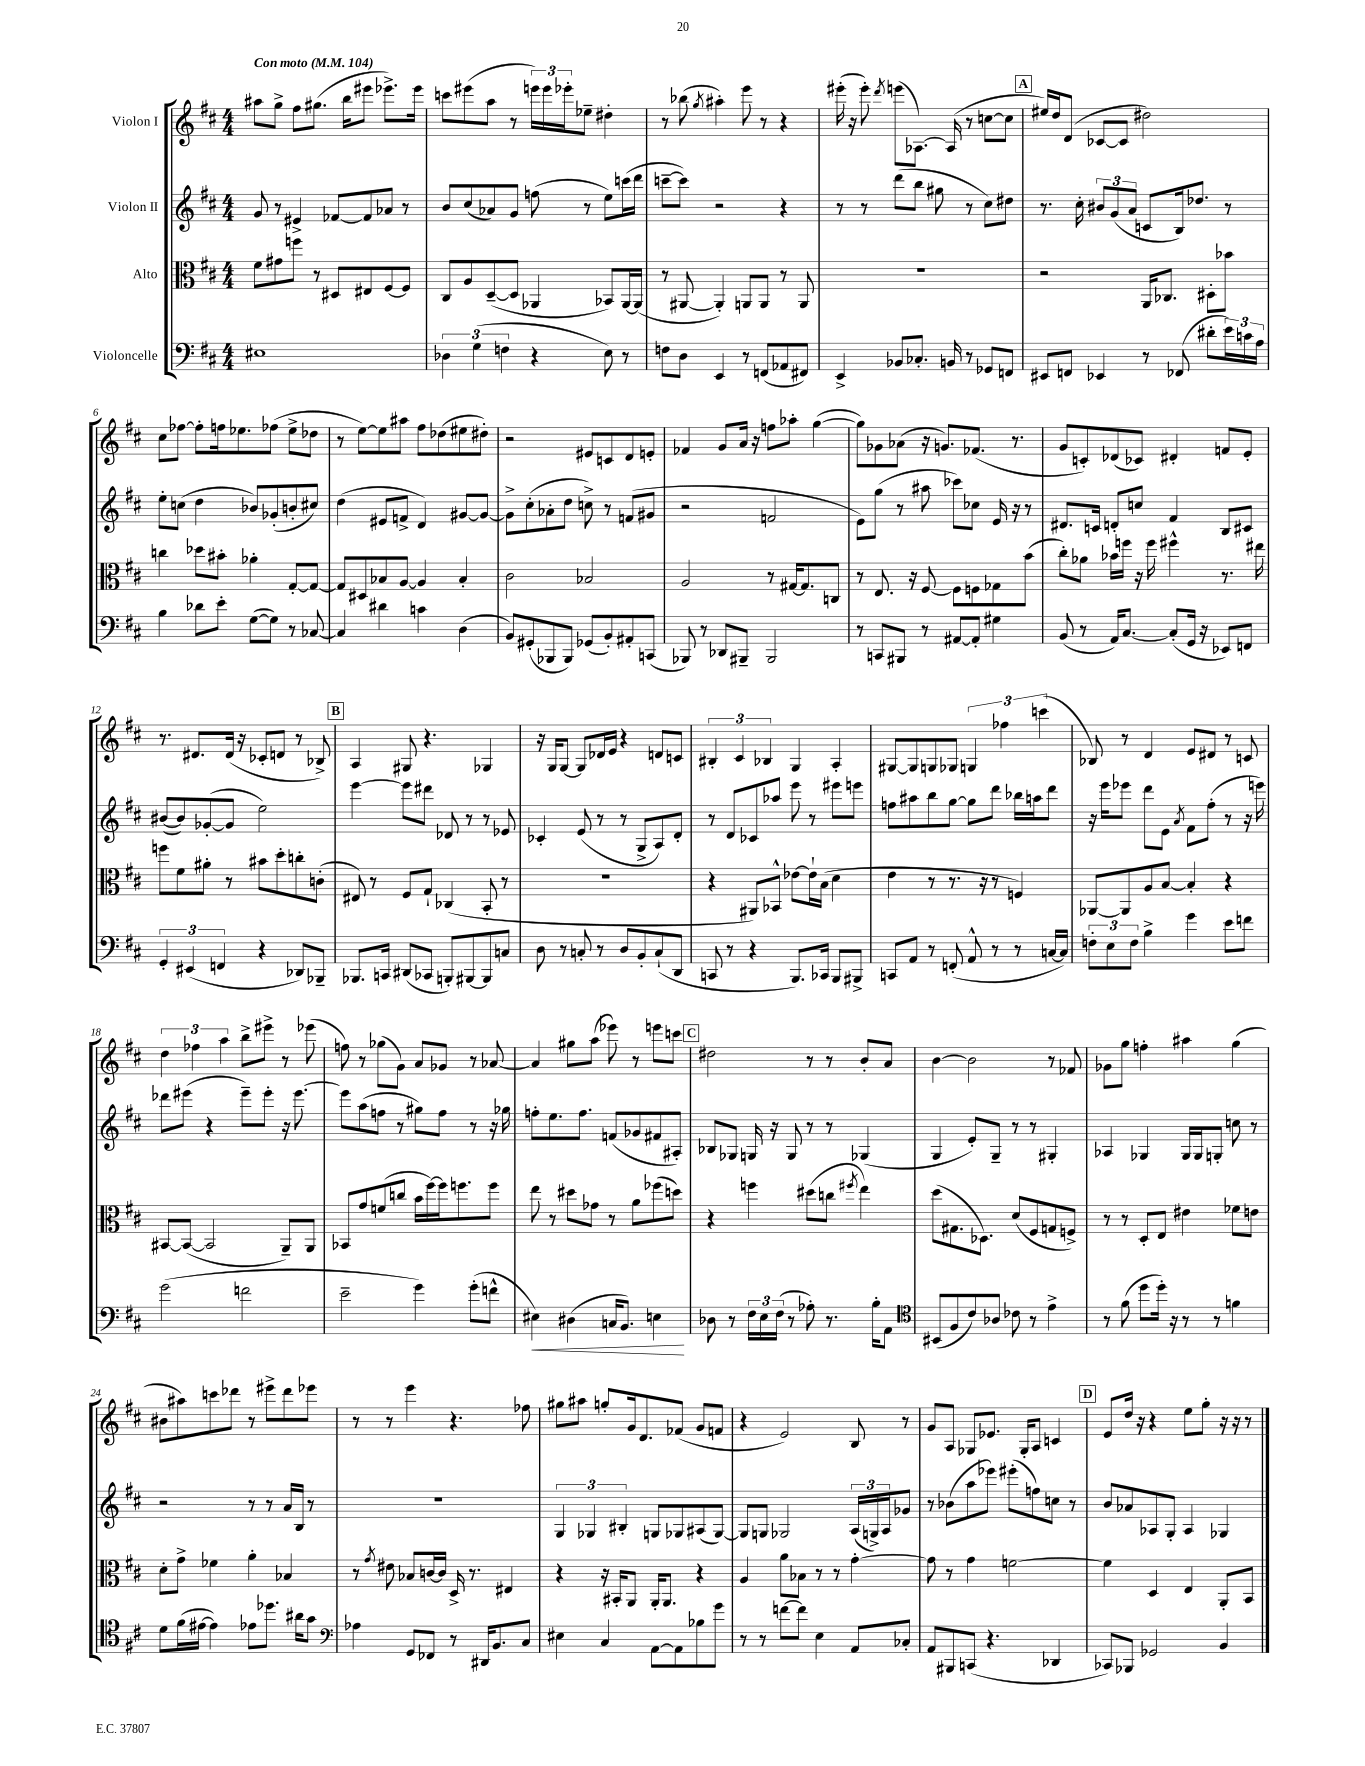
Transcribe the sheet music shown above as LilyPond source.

<<
\new StaffGroup <<
\new Staff = "s0" \with { instrumentName = "Violon I" } {
    \clef treble \key d \major \numericTimeSignature \time 4/4 \tempo "Con moto" 4 = 104
    ais''8 g''8-> fis''8 gis''8.( b''16 eis'''8 ees'''8.->) ees'''16 |
    c'''8 eis'''8( a''8 r8 \tuplet 3/2 { e'''16) e'''16 ees'''16-. } ees''8-- dis''4-. |
    r8 bes''8( \acciaccatura { g''8 } ais''4-.) e'''8 r8 r4 |
    eis'''16-.( r16 eis'''8-.) \acciaccatura { d'''8 } e'''8( aes8.~) aes16( r8 c''8~ c''8 |
    \mark \markup { \box "A" } eis''16) d''16 d'8( ces'8~ ces'8 dis''2) |
    cis''8 fes''8~ fes''8-. f''16 ees''8. fes''8( ees''8-> des''8 |
    r8 e''8~) e''8 ais''8 fis''8 des''8( eis''8 dis''8-.) |
    r2 eis'8 c'8 d'8 e'8-. |
    fes'4 g'8 a'16 r16 f''8 aes''8-. g''4~( |
    g''8) ges'8 aes'8( r16 g'8.) fes'8.( r8. |
    g'8 c'8-.) des'8( ces'8) dis'4-. f'8 e'8-. |
    r8. dis'8. dis'16( r16 ces'8-. d'8 r8 bes8->) |
    \mark \markup { \box "B" } a4 gis8 r4. ges4 |
    r16 g16 g8~ g8 des'16 e'16 r4 d'8 c'8 |
    \tuplet 3/2 { bis4-. cis'4 bes4 } g4 a4-. |
    gis8~ gis8 g8 ges8 \tuplet 3/2 { g4 fes''4 c'''4( } |
    bes8) r8 d'4 e'8 dis'8 r8 c'8 |
    \tuplet 3/2 { d''4 fes''4 a''4 } b''8-> eis'''8-> r8 ees'''8( |
    f''8) r8 ges''8( g'8) a'8 ges'8 r8 aes'8~ |
    aes'4 gis''8 a''8( ees'''8) r8 e'''8 c'''8 |
    \mark \markup { \box "C" } dis''2 r8 r8 b'8-. a'8 |
    b'4~ b'2 r8 fes'8 |
    ges'8 g''8 f''4-. ais''4 g''4( |
    bis'8 ais''8) c'''8 des'''8 r8 eis'''8-> des'''8 ees'''8 |
    r8 r8 e'''4 r4. fes''8 |
    gis''8 ais''8 g''8-. g'16 d'8. fes'8( g'8 f'8 |
    r4 e'2) b8 r8 |
    g'8 a8 ges8 ees'8. ges16-. a8 c'4 |
    \mark \markup { \box "D" } e'8 d''16 r16 r4 e''8 g''8-. r16 r16 r8 \bar "|." |
}
\new Staff = "s1" \with { instrumentName = "Violon II" } {
    \clef treble \key d \major \numericTimeSignature \time 4/4
    g'8 r8 eis'4-> fes'8~ fes'8 aes'8 r8 |
    b'8 cis''8( aes'8) g'8 f''8( r8 e''8) c'''16( d'''16 |
    c'''8~-- c'''8) r2 r4 |
    r8 r8 d'''8( b''8 gis''8 r8 cis''8) dis''8 |
    \mark \markup { \box "A" } r8. cis''16-. \tuplet 3/2 { bis'8 g'8( a'8 } c'8 b16) des''8. r8 |
    e''8-. c''8( d''4 bes'8) ges'8-.( b'8-. cis''8) |
    d''4( eis'8 f'8-> d'4) gis'8~ gis'8~ |
    gis'8-> cis''8-.( aes'8-. d''8 c''8->) r8 f'8( gis'8 |
    r2 f'2 |
    e'8) g''8( r8 ais''8 ces'''8) ces''8 e'16 r16 r8 |
    dis'8. c'16 d'8-. c''8 fis'4 b8 cis'8 |
    bis'8~( bis'8) ges'8~-.( ges'8 e''2) |
    \mark \markup { \box "B" } e'''4~ e'''8 dis'''8 des'8 r8 r8 ees'8 |
    ces'4-. e'8( r8 r8 g8-> a8) d'8-. |
    r8 d'8 ces'8 aes''8 e'''8 r8 eis'''8 e'''8 |
    f''8 ais''8 b''8 g''8~ g''8 d'''8 bes''16 a''16 d'''8 |
    r16 e'''16 ees'''8 d'''8 e'8 \acciaccatura { a'8 } fis'8 fis''8-.( r8 r16 e'''16) |
    des'''8 eis'''8( r4 eis'''8--) eis'''8-. r16 eis'''8.~ |
    eis'''8 a''8( f''8 r8 gis''8) f''8 r8 r16 ges''16 |
    f''8-. e''8. f''8. f'8( ges'8 fis'8 ais8-.) |
    \mark \markup { \box "C" } bes8 ges8 g16 r16 g8 r8 r8 ges4( |
    g4 e'8-.) g8-- r8 r8 gis4-. |
    aes4 ges4 ges16 ges16 g8-. c''8 r8 |
    r2 r8 r8 a'16 b16 r8 |
    R1 |
    \tuplet 3/2 { g4 ges4 bis4-. } g8 ges8 ais8( ges8~) |
    ges8 g8 ges2 \tuplet 3/2 { a16( g16->) a16 } ges'8 |
    r8 bes'8( a''8 ees'''8) eis'''8-.( f''8) c''8 r8 |
    \mark \markup { \box "D" } b'8 aes'8 aes8 g8-. aes4 ges4 \bar "|." |
}
\new Staff = "s2" \with { instrumentName = "Alto" } {
    \clef alto \key d \major \numericTimeSignature \time 4/4
    fis'8 gis'8 f''8 r8 dis8 eis8 fis8~ fis8 |
    cis8 a8 d8~--( d8 aes,4 bes,8) aes,16~ aes,16( |
    r8 ais,8~ ais,4-.) a,8 a,8 r8 a,8 |
    R1 |
    \mark \markup { \box "A" } r2 a,16 ces8. dis8-. bes'8 |
    c''4 des''8 bis'8-. aes'4-. g8~-. g8~ |
    g8 dis8 bes8 a8~ a4 bes4-. |
    cis'2 bes2 |
    a2 r8 gis16~ gis8. c8 |
    r8 e8. r16 fis8~ fis8 f8 ges8 b'8( |
    cis''8-.) aes'8 bes'16 f''16 r16 f''16 fis''4-^ r8. eis''16 |
    f''8 fis'8 ais'8-. r8 bis'8 d''8-. c''8-. c'8-.( |
    \mark \markup { \box "B" } eis8) r8 fis8 g8-! ces4( b,8-. r8 |
    R1 |
    r4 ais,8) bes,8-^ ees'8~ ees'16-! b16( d'4 |
    e'4 r8 r8. r16 r8 f4) |
    aes,8~ aes,8 a8 b8~ b4-. r4 |
    bis,8~ bis,8~( bis,2 a,8--) a,8 |
    bes,8 g'8 f'8( c''8 b'16 fis''16~) fis''16 f''8. f''8 |
    e''8 r8 dis''8 ges'8 r8 a'8 fes''8( d''8) |
    \mark \markup { \box "C" } r4 f''4 dis''8( c''8 \acciaccatura { fis''8 } e''4) |
    d''8( gis8. des8.) d'8( fis8 g8 f8->) |
    r8 r8 d8-. e8 eis'4 fes'8 e'8 |
    d'8-. g'8-> fes'4 a'4-. bes4 |
    r8 \acciaccatura { g'8 } eis'8 bes8 c'16~ c'16 d16-> r8. eis4 |
    r4 r16 bis,16-. a,8 a,16-. a,8. r4 |
    a4 a'8 bes8 r8 r8 g'4~-. |
    g'8 r8 g'4 f'2~ |
    \mark \markup { \box "D" } f'4 d4 e4 a,8-. b,8 \bar "|." |
}
\new Staff = "s3" \with { instrumentName = "Violoncelle" } {
    \clef bass \key d \major \numericTimeSignature \time 4/4
    eis1 |
    \tuplet 3/2 { des4 g4( f4 } r4 e8) r8 |
    f8 d8 e,4 r8 f,8( aes,8 fis,8) |
    e,4-> bes,8 ces8.-. b,16 r8 ges,8 f,8 |
    \mark \markup { \box "A" } eis,8 f,8 ees,4 r8 fes,8( dis'8-. \tuplet 3/2 { e'16) c'16 a16 } |
    b4 des'8 e'8-. g8~( g8) r8 ces8~ |
    ces4 dis'4 c'4 d4( |
    b,8) gis,8-.( bes,,8 bes,,8) ges,8( b,8-.) ais,8-. c,8( |
    bes,,8) r8 des,8 bis,,8-- bis,,2 |
    r8 c,8 bis,,8 r8 ais,8~ ais,8-. gis4 |
    b,8( r8 a,16) cis8.~ cis8-.( g,16 r16 ees,8) f,8 |
    \tuplet 3/2 { g,4-. eis,4( f,4 } r4 des,8) bes,,8-- |
    \mark \markup { \box "B" } bes,,8. c,16 dis,8( ces,8 b,,8-.) bis,,8~ bis,,8 c8 |
    d8 r8 c8-. r8 d8 b,8-. c8-!( d,8 |
    c,8 r8 r4 b,,8.) ces,16 b,,8 bis,,8-> |
    c,8 a,8 r8 f,8-.( a,8-^ r8 r8 c16~ c16) |
    \tuplet 3/2 { f8-. e8 f8 } b4-> g'4 e'8 f'8 |
    g'2( f'2 |
    e'2-- g'4) g'8-.( f'8-^ |
    eis4\<) dis4( c16 b,8.) e4\! |
    \mark \markup { \box "C" } des8 r8 \tuplet 3/2 { fis16 e16 fis16( } r8 aes8-.) r8. b16-. a,8 |
    \clef tenor bis,8( fis8 cis'8) aes8 ces'8 r8 e'4-> |
    r8 fis'8( d''8 d''16-.) r16 r8 r8 f'4 |
    d'8 fis'16( eis'16~ eis'4) ees'8 des''8. ais'16 g'8 |
    \clef bass aes4 g,8 fes,8 r8 dis,16 b,8. cis8 |
    eis4 cis4 a,8~ a,8 bes8 g'8 |
    r8 r8 f'8~ f'8 e4 a,8 ces8-. |
    a,8 bis,,8 c,8( r4. des,4 |
    \mark \markup { \box "D" } ces,8) bes,,8 ges,2 b,4 \bar "|." |
}
>>
>>
